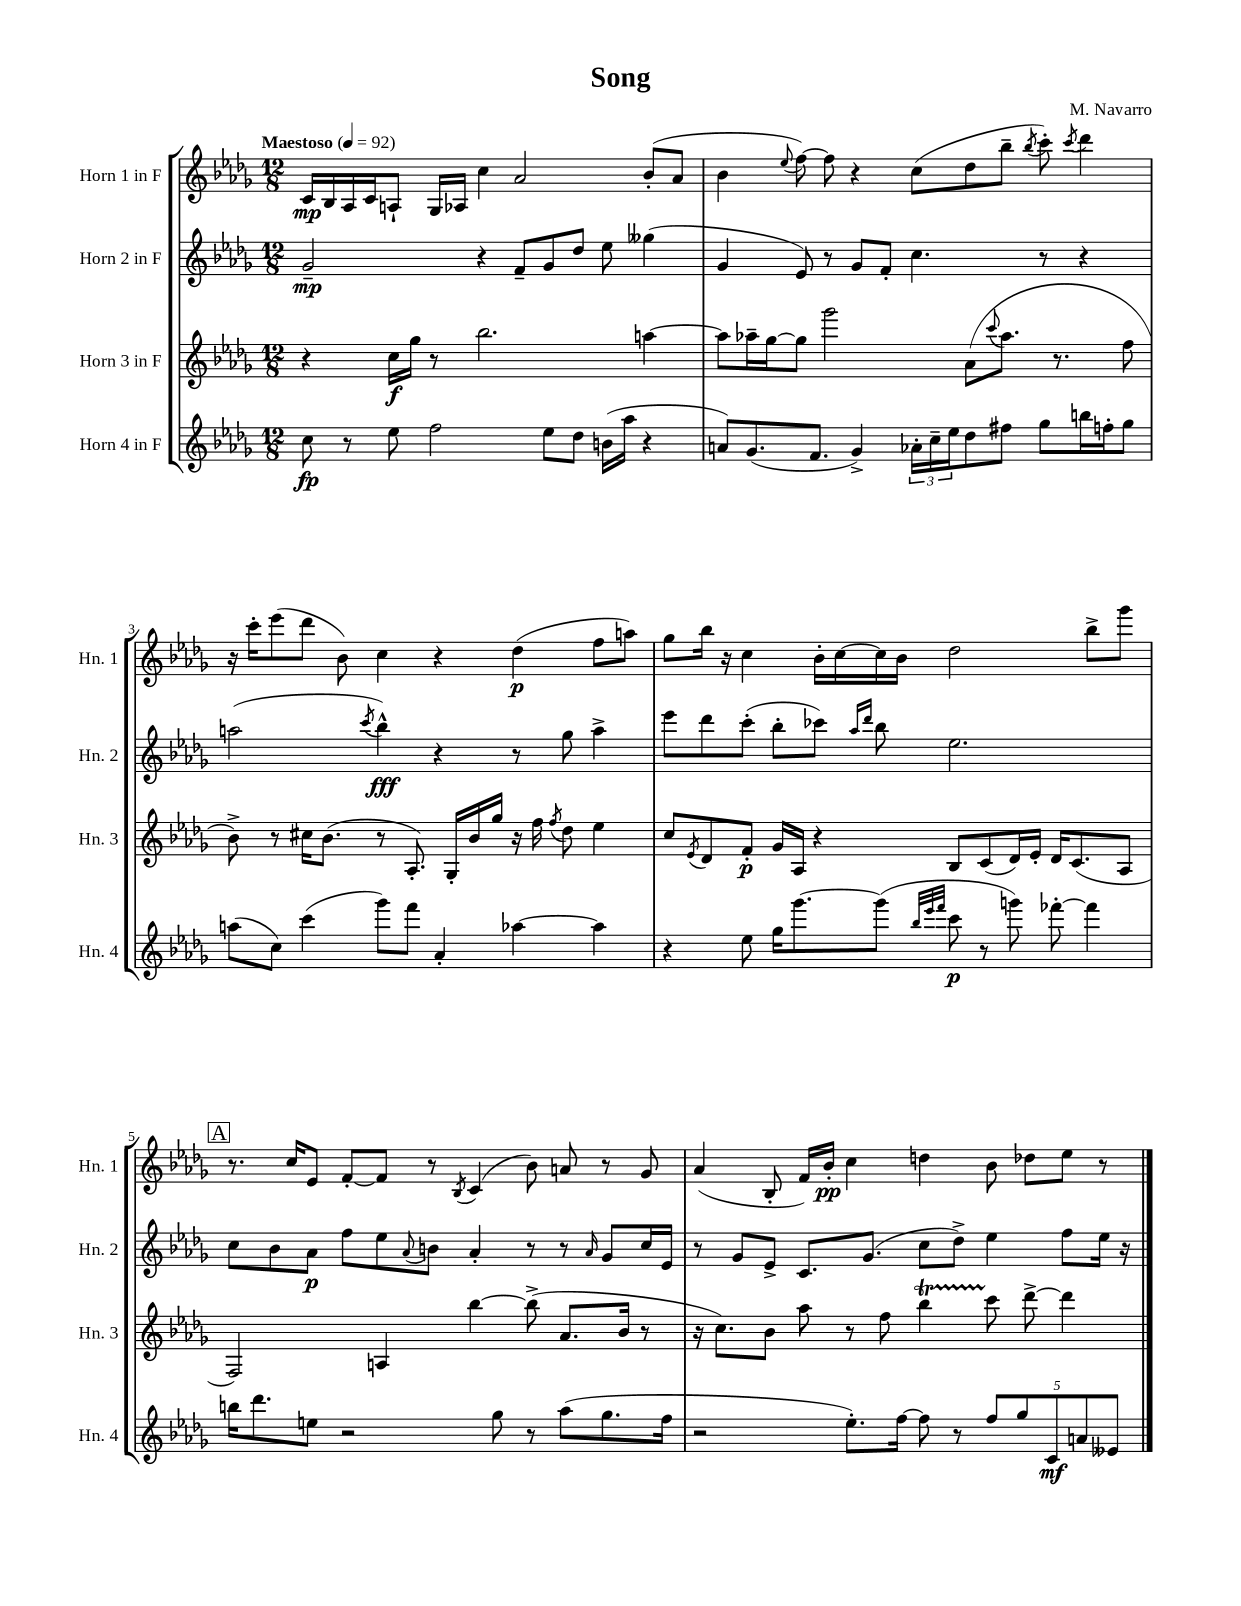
\header { title = "Song" composer = "M. Navarro" }
<<
\new StaffGroup <<
\new Staff = "s0" \with { instrumentName = "Horn 1 in F" shortInstrumentName = "Hn. 1" } {
    \clef treble \key des \major \numericTimeSignature \time 12/8 \tempo "Maestoso" 4 = 92
    c'16\mp bes16 aes16 c'16 a8-! ges16 aes16 c''4 aes'2 bes'8-.( aes'8 |
    bes'4 \appoggiatura { ees''8 } f''8~) f''8 r4 c''8( des''8 bes''8-- \acciaccatura { bes''8 } c'''8-.) \acciaccatura { c'''8 } des'''4 |
    r16 c'''16-. ees'''8( des'''8 bes'8) c''4 r4 des''4\p( f''8 a''8) |
    ges''8 bes''16 r16 c''4 bes'16-. c''16~ c''16 bes'16 des''2 bes''8-> ges'''8 |
    \mark \markup { \box "A" } r8. c''16 ees'8 f'8~-. f'8 r8 \acciaccatura { bes8 } c'4( bes'8) a'8 r8 ges'8 |
    aes'4( bes8-. f'16) bes'16-.\pp c''4 d''4 bes'8 des''8 ees''8 r8 \bar "|." |
}
\new Staff = "s1" \with { instrumentName = "Horn 2 in F" shortInstrumentName = "Hn. 2" } {
    \clef treble \key des \major \numericTimeSignature \time 12/8
    ges'2--\mp r4 f'8-- ges'8 des''8 ees''8 geses''4( |
    ges'4 ees'8) r8 ges'8 f'8-. c''4. r8 r4 |
    a''2( \acciaccatura { c'''8 } bes''4-^\fff) r4 r8 ges''8 a''4-> |
    ees'''8 des'''8 c'''8-.( bes''8-. ces'''8) \grace { aes''16 des'''16 } bes''8 ees''2. |
    \mark \markup { \box "A" } c''8 bes'8 aes'8\p f''8 ees''8 \appoggiatura { aes'8 } b'8 aes'4-. r8 r8 \grace { aes'16 } ges'8 c''16 ees'16 |
    r8 ges'8 ees'8-> c'8. ges'8.( c''8 des''8->) ees''4 f''8 ees''16 r16 \bar "|." |
}
\new Staff = "s2" \with { instrumentName = "Horn 3 in F" shortInstrumentName = "Hn. 3" } {
    \clef treble \key des \major \numericTimeSignature \time 12/8
    r4 c''16\f ges''16 r8 bes''2. a''4~ |
    a''8 aes''16-- ges''16~ ges''8 ges'''2 aes'8( \appoggiatura { c'''8 } aes''8. r8. f''8 |
    bes'8->) r8 cis''16 bes'8.( r8 aes8.-.) ges16-. bes'16 ges''16 r16 f''16 \acciaccatura { f''8 } des''8 ees''4 |
    c''8 \acciaccatura { ees'8 } des'8 f'8-.\p ges'16 aes16 r4 bes8 c'8( des'16) ees'16-. des'16 c'8.( aes8 |
    \mark \markup { \box "A" } f2) a4 bes''4~ bes''8->( aes'8. bes'16 r8 |
    r16 c''8.) bes'8 aes''8 r8 f''8 bes''4\startTrillSpan c'''8\stopTrillSpan des'''8~-> des'''4 \bar "|." |
}
\new Staff = "s3" \with { instrumentName = "Horn 4 in F" shortInstrumentName = "Hn. 4" } {
    \clef treble \key des \major \numericTimeSignature \time 12/8
    c''8\fp r8 ees''8 f''2 ees''8 des''8 b'16( aes''16 r4 |
    a'8) ges'8.( f'8. ges'4->) \tuplet 3/2 { aes'16-. c''16-- ees''16 } des''8 fis''8 ges''8 b''16 f''16-. ges''8 |
    a''8( c''8) c'''4( ges'''8) f'''8 aes'4-. aes''4~ aes''4 |
    r4 ees''8 ges''16 ges'''8.~ ges'''8( \grace { bes''32 ees'''32 f'''32 } c'''8\p r8 g'''8) fes'''8~-. fes'''4 |
    \mark \markup { \box "A" } b''16 des'''8. e''8 r2 ges''8 r8 aes''8( ges''8. f''16 |
    r2 ees''8.-.) f''16~ f''8 r8 \tuplet 5/4 { f''8 ges''8 c'8\mf a'8 eeses'8 } \bar "|." |
}
>>
>>
